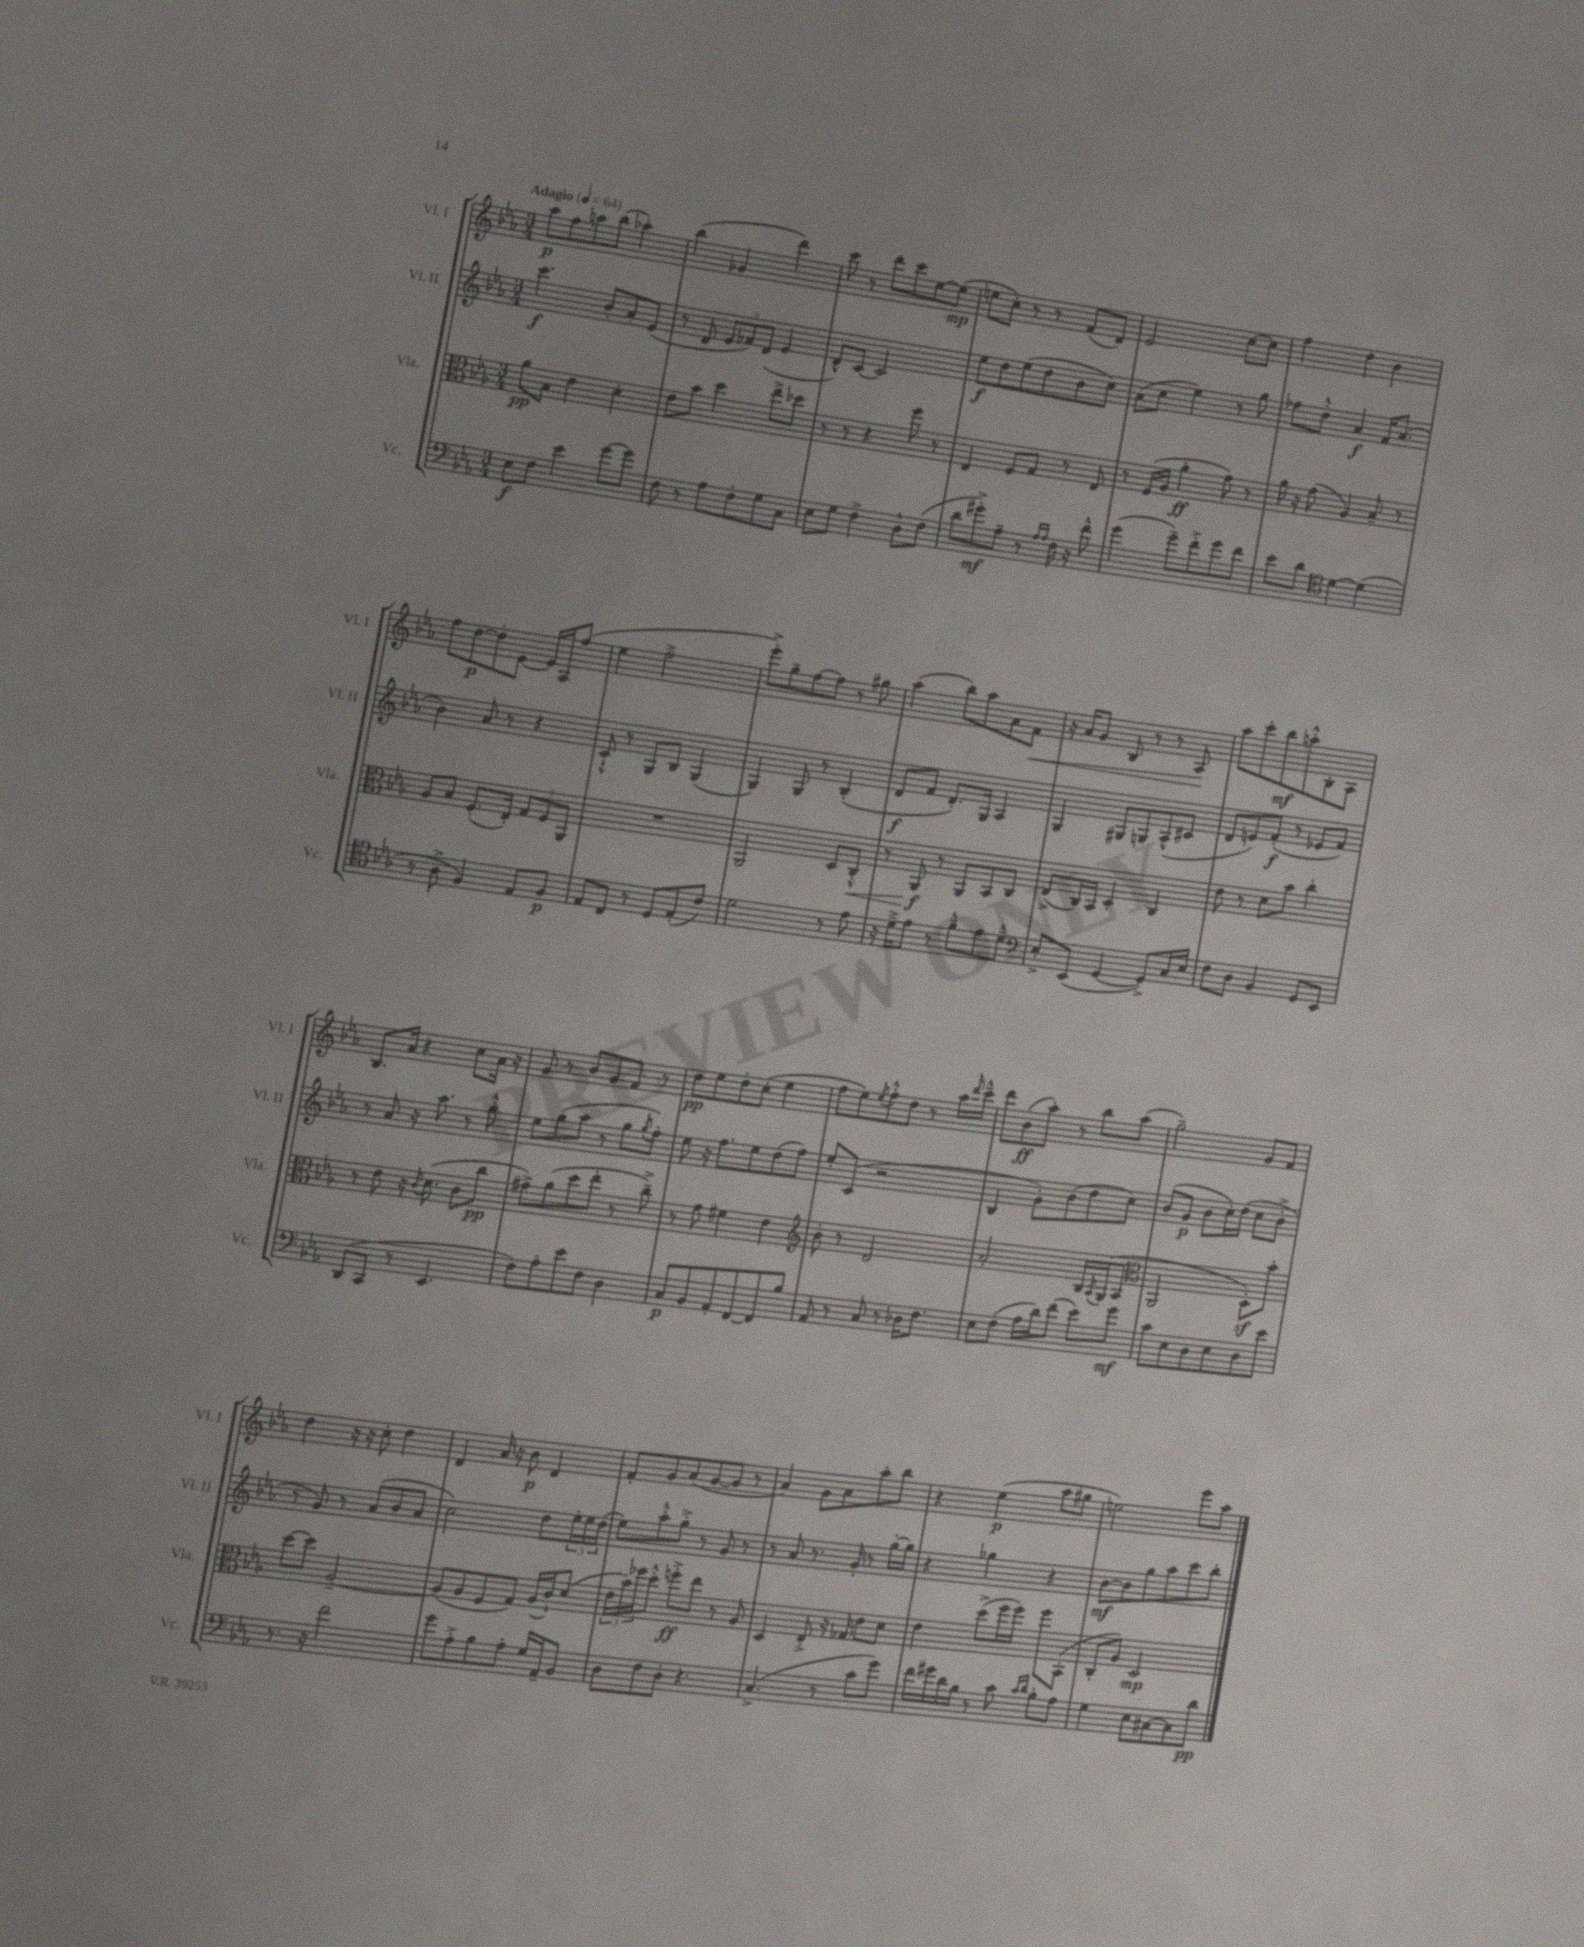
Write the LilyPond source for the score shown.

<<
\new StaffGroup <<
\new Staff = "s0" \with { instrumentName = "Vl. I" shortInstrumentName = "Vl. I" } {
    \clef treble \key ees \major \numericTimeSignature \time 3/4 \tempo "Adagio" 4 = 64
    aes''8\p f''8 a''8 bes''8( aes''4-.) |
    bes''4( ges'4 d'''4) |
    c'''8 r8 d'''8 c'''8 ees''8~ ees''8\mp( |
    e''8 c''8-.) r8 r8 f'8( d'8) |
    ees'2 c''8~ c''8 |
    f''4 d''4 bes'4 |
    f''8 d''8~\p d''8-. ees'8~ ees'16 aes16 f''8( |
    ees''4 f''2-> |
    ees'''8-.->) g''8-- f''8~ f''8 r8 gis''8 |
    aes''4( bes''8) aes''8 aes'8 f'8\< |
    r16 aes'16 g'8 bes8 r8 r8 aes8\! |
    aes''8 c'''8-. bes''8\mf a''8-.-^ bes8-. aes8 |
    bes8. aes'16 r4 c''8 aes'16 r16 |
    g'8 r8 bes'8 g'8 f'8 r8 |
    d''8\pp ees''8 d''8-. c''8-.( ees''4 |
    f''8 ees''8) \acciaccatura { ees''8 } f''8-.-^ d''8 r8 aes''16 \grace { d'''16 } c'''16---^ |
    d'''8 bes'8\ff( aes''8-.) r8 bes''8 aes''8( |
    g''2--) g'8 f'8 |
    d''4 r16 r16 c''8-. d''4 |
    d'4 aes'16 r16 bes'8\p d'4 |
    f'8-. g'8 aes'8( g'8~ g'8 r8 |
    aes'4) g'8 aes'8 aes''8-. bes''8 |
    r4 ees''4\p( aes''8 gis''8 |
    e''2) ees'''8 aes''8 \bar "|." |
}
\new Staff = "s1" \with { instrumentName = "Vl. II" shortInstrumentName = "Vl. II" } {
    \clef treble \key ees \major \numericTimeSignature \time 3/4
    c'''4.\f bes'8-. aes'8-. ees'8( |
    r8 d'8 \tuplet 3/2 { ees'8 fes'8) d'8( } ees'4 |
    d'8-^) c'8~ c'2 |
    ees''8\f d''8 ees''8( d''8 bes'8 c''8) |
    aes'8( c''8 ees''4) r8 g''8 |
    fes''8 d''8-.-^ aes'4\f f'16 aes'8.( |
    bes'4) aes'8 r8 r4 |
    c'8-!-^ r8 g8 bes8 g4( |
    g4) g8 r8 bes4-.( |
    d'8\f f'8 d'8.-.) g16 aes4 |
    g4 gis8 g8 aes8-^( cis'8 |
    d'8 e'8) f'8-.\f( r8 ees'8 f'8) |
    r8 aes'8 r16 aes''8. r8 g''8-.-^ |
    ees''8 g''8( aes''8 r8 g''8 \acciaccatura { g''8 } f''8-.) |
    ees''8 r16 f''8. ees''8 d''8( f''8) |
    ees''8-. c'8( r2 |
    bes4 g'8-.) bes'8( d''8 c''8) |
    bes'8( g'8\p bes'8 c''16-.) d''16( c''8 bes'8-.-> |
    r8 g'8) r8 aes'8( bes'8 aes'8 |
    c''2) d''8 \tuplet 3/2 { ees''16-. ees''16 d''16( } |
    ees''8) aes''8-.-^ g''8-.-> r8 g'8 r8 |
    r8 aes'8 r8. g'16-. r8 g''16~-. g''16 |
    r4 ges''4 r4 |
    bes'8~\mf bes'8 g''8 aes''8 c'''8 bes''8-. \bar "|." |
}
\new Staff = "s2" \with { instrumentName = "Vla." shortInstrumentName = "Vla." } {
    \clef alto \key ees \major \numericTimeSignature \time 3/4
    aes'8\pp bes8 ees'4 d'4-. |
    ees'8 bes'8 d''4 ees''8-> des''8 |
    r8 r8 r4 f''8 r8 |
    ees4 f8 g8 r8 ees8 |
    r8 f16( aes16 aes'4-.\ff g'8) r8 |
    aes'16 r16 g'8( aes4) bes8-- r8 |
    aes8 bes8 f8.-.( ees16-.) \tuplet 3/2 { g8 f8 aes,8 } |
    R2. |
    aes,2 d8 c8-.-^\< |
    r8 aes,8\f\! r8 aes,8 bes,8 c8 |
    ees8->( c16) bes,16 d4-. c4 |
    ees'8 r8 d'8 bes'8 c''4-. |
    r8 ees'8 r16 \acciaccatura { c'8 } d'8.( c'8 c''8\pp |
    gis'8->) aes'8( d''8 ees''8-. r8 c''8--->) |
    r8 g'8 fis'4 ees'4 |
    \clef treble bes'8-. r8 d'2 |
    aes'2-. bes16 \acciaccatura { aes8 } g16( aes8 |
    \clef alto aes,2 d8-.\sf) bes'8-. |
    d''8~ d''8 aes2~-- |
    aes8( aes8 f8 g8) aes16( c'16-!) d'8( |
    \tuplet 3/2 { ees'16 bes'16) fes''16 } d''8-.-^ f''8-.->\ff ees''8 r8 aes8 |
    d4 ees8-.-> r16 ges16 ees'8 d'8 |
    ees'4 d''8->( f''16 f''16) f''8 bes,8-.( |
    c8-. aes8) d2\mp \bar "|." |
}
\new Staff = "s3" \with { instrumentName = "Vc." shortInstrumentName = "Vc." } {
    \clef bass \key ees \major \numericTimeSignature \time 3/4
    ees8\f f8 ees'4 g'8~ g'8 |
    f8 r8 aes8 f8-. g8 c8 |
    ees8 g8 f4-> d8-^ f8( |
    d'8 gis'8-.->\mf) aes8-- r8 \grace { aes16 aes16 } f16 r16 f'8-^ |
    g'4( g'8--) f'8-.-> g'8 f'8 |
    ees'8 d'8 \clef tenor d'4~ d'4( |
    r8 aes8-> f4) ees8 f8\p |
    ees8 c8 r8 d8 ees8-.( c'8) |
    d'2 r8 ees'8 |
    r16 d'16---> ees'8 r8 f'8---^ ees'8 d'8---^ |
    \clef bass ees8-.-> ees,8( g,4~ g,8->) c16 ees16 |
    f8 d8 bes,4 g,8 ees,8 |
    d,8( c,8 r8 ees,4. |
    f8) aes8-. ees'8 f8 d4 |
    c8\p bes,8 aes,8-. f,8~ f,8 bes8 |
    aes,8 r8 c8 r8 des16 f8. |
    ees8 f8( aes16 d'16) f'8( ees'8) g'8\mf |
    c'8 ees8 d8 ees8 d8 ees'8 |
    r8. r16 f'2 |
    g'8 aes8-.-> bes8 aes8-. g16 aes,16-- bes,8 |
    d8 f8 d8-. r4. |
    c4.->( r8 c'8 g'8) |
    f'16 gis'16 d'16 bes16 r8 c'8 \grace { c'16 d'16 } bes8-. aes8 |
    g4 ees8 cis8~ cis8 d'8\pp \bar "|." |
}
>>
>>
\layout { \context { \Score \remove "Bar_number_engraver" } }
